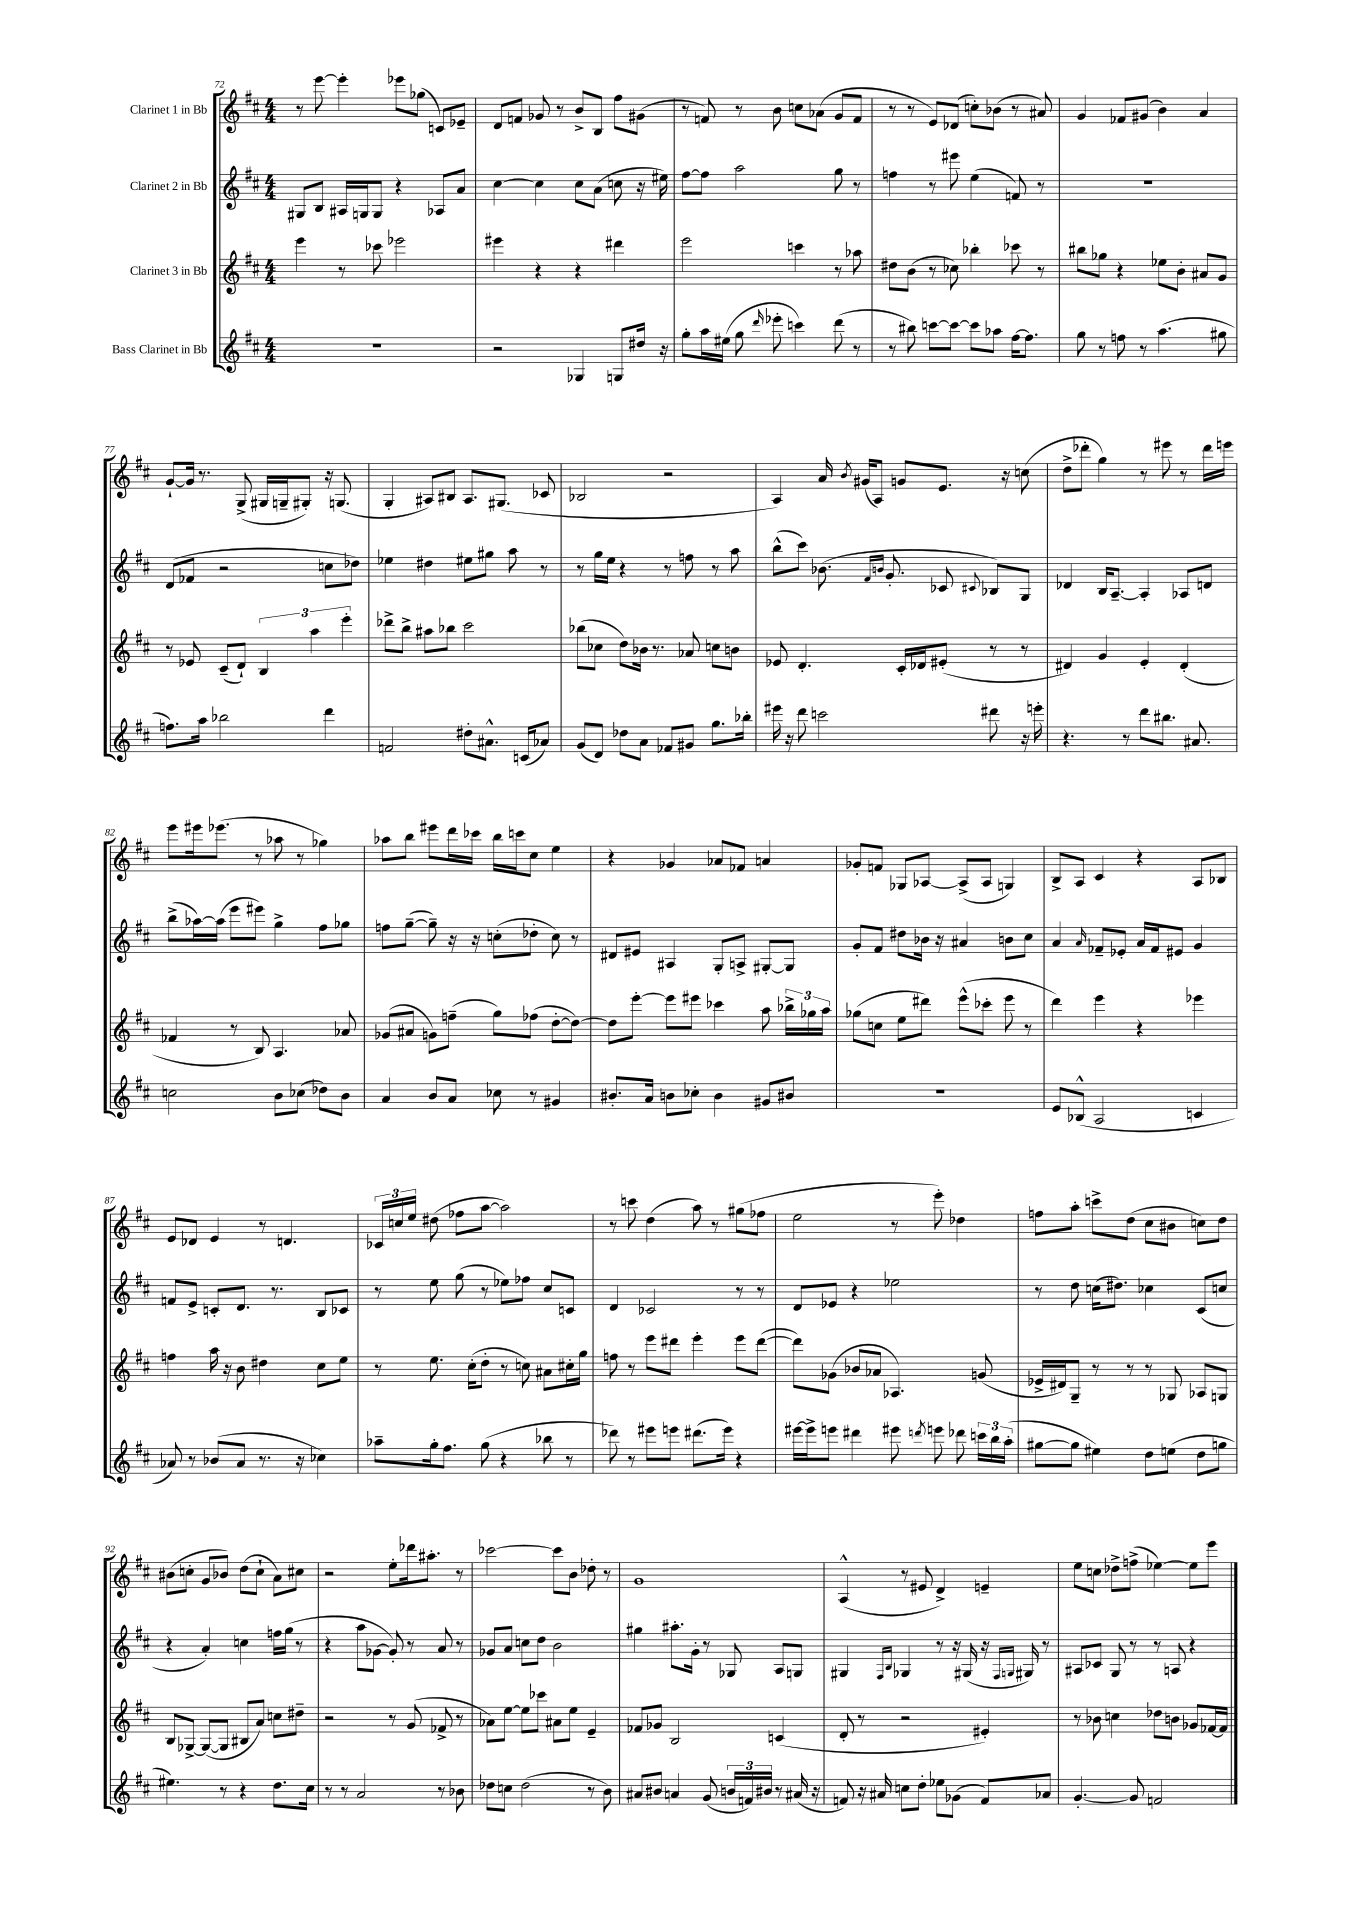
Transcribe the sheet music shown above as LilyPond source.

<<
\new StaffGroup <<
\new Staff = "s0" \with { instrumentName = "Clarinet 1 in Bb" } {
    \clef treble \key d \major \numericTimeSignature \time 4/4
    \autoBeamOff r8 e'''8~ e'''4-. ees'''8[ ges''8]( c'8[) ees'8]-- |
    d'8[ f'8] ges'8 r8 b'8[-> b8] fis''8[ gis'8]( |
    r8 f'8) r8 b'8 c''8[ aes'8]( g'8[ f'8] |
    r8 r8 e'8[) des'8]( c''8[-.) bes'8]( r8 ais'8) |
    g'4 fes'8[ gis'8]( b'4) a'4 |
    g'8[~-! g'16] r8. g8->( gis16[ g16-- gis8]-.) r16 g8.( |
    g4-. ais8[) bis8] ais8.[ gis8.]( ces'8 |
    bes2 r2 |
    a4) a'16 \acciaccatura { b'8 } gis'16[( a8]) g'8[ e'8.] r16 c''8( |
    d''8[-> des'''8]-. g''4) r8 eis'''8 r8 des'''16[ e'''16] |
    e'''8[ eis'''16 ees'''8.]( r8 aes''8 r8 ges''4) |
    aes''8[ b''8] eis'''8[ d'''16 ces'''16] b''16[ c'''16 cis''8] e''4 |
    r4 ges'4 aes'8[ fes'8] a'4 |
    ges'8[-. f'8] ges8[ aes8]~ aes8[->( aes8] g4) |
    b8[-> a8] cis'4 r4 a8[ bes8] |
    e'8[ des'8] e'4 r8 d'4. |
    \tuplet 3/2 { ces'16[ c''16 e''16] } dis''8( fes''8[ a''8]~ a''2) |
    r8 c'''8 d''4( a''8) r8 gis''8[( fes''8] |
    e''2 r8 e'''8-.) des''4 |
    f''8[ a''8]-. c'''8[-> d''8]( cis''8[ bis'8] c''8[) d''8] |
    bis'8[( c''8]-. g'8[ bes'8]) d''8[( c''8]-! a'8[) cis''8] |
    r2 e''8[-. des'''16 ais''8.]-. r8 |
    ces'''2~ ces'''8[ b'8] des''8-. r8 |
    g'1 |
    a4-^( r8 eis'8 d'4->) e'4-- |
    e''8[ c''8] des''8[-> f''8]->( ees''4~) ees''8[ e'''8] \bar "|." |
}
\new Staff = "s1" \with { instrumentName = "Clarinet 2 in Bb" } {
    \clef treble \key d \major \numericTimeSignature \time 4/4
    \autoBeamOff gis8[ b8] ais16[ g16 g8] r4 aes8[ a'8] |
    cis''4~ cis''4 cis''8[ a'8]( c''8 r16 eis''16) |
    fis''8[~ fis''8] a''2 g''8 r8 |
    f''4 r8 eis'''8 e''4( f'8) r8 |
    R1 |
    d'8[( fes'8] r2 c''8[ des''8]) |
    ees''4 dis''4 eis''8[ gis''8] a''8 r8 |
    r8 g''16[ e''16] r4 r8 f''8 r8 a''8 |
    b''8[-^( cis'''8]) bes'8.( \grace { fis'16[ b'16] } g'8.-. ces'8 \appoggiatura { cis'8 } bes8[) g8] |
    des'4 b16[ a8.]~-- a4-. aes8[ d'8] |
    b''8[->( aes''16~) aes''16]( e'''8[ eis'''8]) g''4-> fis''8[ ges''8] |
    f''8[ g''8]~--( g''8--) r16 r16 c''8[-.( des''8]-. c''8) r8 |
    dis'8[ eis'8] ais4 g8[-. a8]-> gis8[~-. gis8] |
    g'8[-. fis'8] dis''8[ bes'16] r16 ais'4 b'8[ cis''8] |
    a'4 \grace { a'16 } fes'8[-- ees'8]-. a'16[ fes'16 eis'8] g'4 |
    f'8[ e'8]-> c'8[-. d'8.] r8. b8[ ces'8] |
    r8 e''8 g''8( r8 ees''8[) fes''8] cis''8[ c'8] |
    d'4 ces'2 r8 r8 |
    d'8[ ees'8] r4 ees''2 |
    r8 d''8 c''16[( dis''8.]) ces''4 cis'8[( c''8] |
    r4 a'4-.) c''4 f''16[ g''16]( r8 |
    r4 a''8[ ges'8]~ ges'8-.) r8 a'8 r8 |
    ges'8[ a'8] c''8[ d''8] b'2 |
    gis''4 ais''8.[-. g'16]-. r8 ges8 a8[ g8] |
    gis4 \grace { fis16[ b16] } ges4 r8 r16 gis16( r16 \grace { fis16[ g16] } gis16) r8 |
    ais8[ ces'8] g8 r8 r8 a8 r4 \bar "|." |
}
\new Staff = "s2" \with { instrumentName = "Clarinet 3 in Bb" } {
    \clef treble \key d \major \numericTimeSignature \time 4/4
    \autoBeamOff e'''4 r8 ces'''8 ees'''2 |
    eis'''4 r4 r4 dis'''4 |
    e'''2 c'''4 r8 aes''8 |
    dis''8[ b'8]( r8 ces''8) bes''4-. ces'''8 r8 |
    bis''8[ ges''8] r4 ees''8[ b'8]-. ais'8[ g'8] |
    r8 ees'8 cis'8[--( d'8]-!) \tuplet 3/2 { b4 a''4 e'''4-. } |
    des'''8[-> b''8]-> ais''8[ bes''8] cis'''2 |
    bes''8[( ces''8] d''8[) bes'16] r8. aes'8 c''8[ b'8] |
    ees'8 d'4.-. cis'16[-. des'16 eis'8]-.( r8 r8 |
    dis'4) g'4 e'4-. dis'4-.( |
    fes'4 r8 b8) a4. aes'8 |
    ges'8[( ais'8] g'8[) f''8]--( g''8[) fes''8]( d''8[~-. d''8]~) |
    d''8[ e'''8]~-. e'''8[ eis'''8] ces'''4 a''8 \tuplet 3/2 { bes''16[-> ges''16 a''16] } |
    ges''8[( c''8] e''8[ dis'''8]) e'''8[-^( ces'''8]-. e'''8 r8 |
    d'''4) e'''4 r4 ees'''4 |
    f''4 a''16 r16 b'8 dis''4 cis''8[ e''8] |
    r8 e''8. cis''16[-.( d''8]-. r8 c''8) ais'8[ cis''16-. g''16] |
    f''8 r8 e'''8[ dis'''8] e'''4-. e'''8[ dis'''8]~( |
    dis'''8[) ges'8]( bes'8[ aes'8] aes4.) g'8( |
    ees'16[-> dis'16) g8]-- r8 r8 r8 ges8 aes8[ g8] |
    b8[ ges8]~-> ges8[~( ges8] bis8[ a'8]) c''8[ dis''8]-- |
    r2 r8 g'8( fes'8-> r8 |
    aes'8[) e''8]~ e''8[ ces'''8] ais'8[ e''8] e'4-- |
    fes'8[ ges'8] b2 c'4( |
    d'8-. r8 r2 eis'4-.) |
    r8 bes'8 c''4 des''8[ b'8] ges'8[ fes'16~ fes'16] \bar "|." |
}
\new Staff = "s3" \with { instrumentName = "Bass Clarinet in Bb" } {
    \clef treble \key d \major \numericTimeSignature \time 4/4
    \autoBeamOff R1 |
    r2 ges4 g8[ dis''16] r16 |
    g''8[-. a''16 eis''16]( g''8 \grace { d'''16 } ees'''8-. c'''4) d'''8( r8 |
    r8 bis''8) c'''8[~ c'''8]~ c'''8[ aes''8] fis''16[~ fis''8.] |
    g''8 r8 f''8 r8 a''4.( gis''8 |
    f''8.[) a''16] bes''2 d'''4 |
    f'2 dis''8[-. ais'8.]-^ c'16[( aes'8]) |
    g'8[( d'8]) des''8[ a'8] fes'8[ gis'8] g''8.[ bes''16]-. |
    eis'''16 r16 d'''8 c'''2 dis'''8 r16 e'''16-. |
    r4. r8 d'''8[ bis''8.] ais'8. |
    c''2 b'8[ ces''8]( des''8[) b'8] |
    a'4 b'8[ a'8] ces''8 r8 gis'4 |
    bis'8.[-. a'16] b'8[ ces''8]-. b'4 gis'8[ bis'8] |
    R1 |
    e'8[ bes8]-^( a2 c'4 |
    aes'8) r8 bes'8[( aes'8] r8. r16 ces''4) |
    aes''8[-- g''16-. fis''8.] g''8( r4 bes''8 r8 |
    des'''8) r8 eis'''8[ e'''8] dis'''8.[( e'''16]) r4 |
    eis'''16[~ eis'''16-> e'''8] dis'''4 eis'''8 \acciaccatura { d'''8 } e'''8 des'''8 \tuplet 3/2 { c'''16[ b''16 a''16]-.( } |
    gis''8[~ gis''8] eis''4) d''8[ e''8]( d''8[ g''8] |
    eis''4.) r8 r4 d''8.[ cis''16] |
    r8 r8 a'2 r8 bes'8 |
    des''8[ c''8] des''2( r8 b'8) |
    ais'8[ bis'8] a'4 g'8( \tuplet 3/2 { b'16[ f'16) bis'16] } r8 ais'16( r16 |
    f'8) r16 ais'16 c''8[ d''8]-. ees''8[ ges'8]( f'8[) aes'8] |
    g'4.~-. g'8 f'2 \bar "|." |
}
>>
>>
\layout { \context { \Score currentBarNumber = #72 } }
